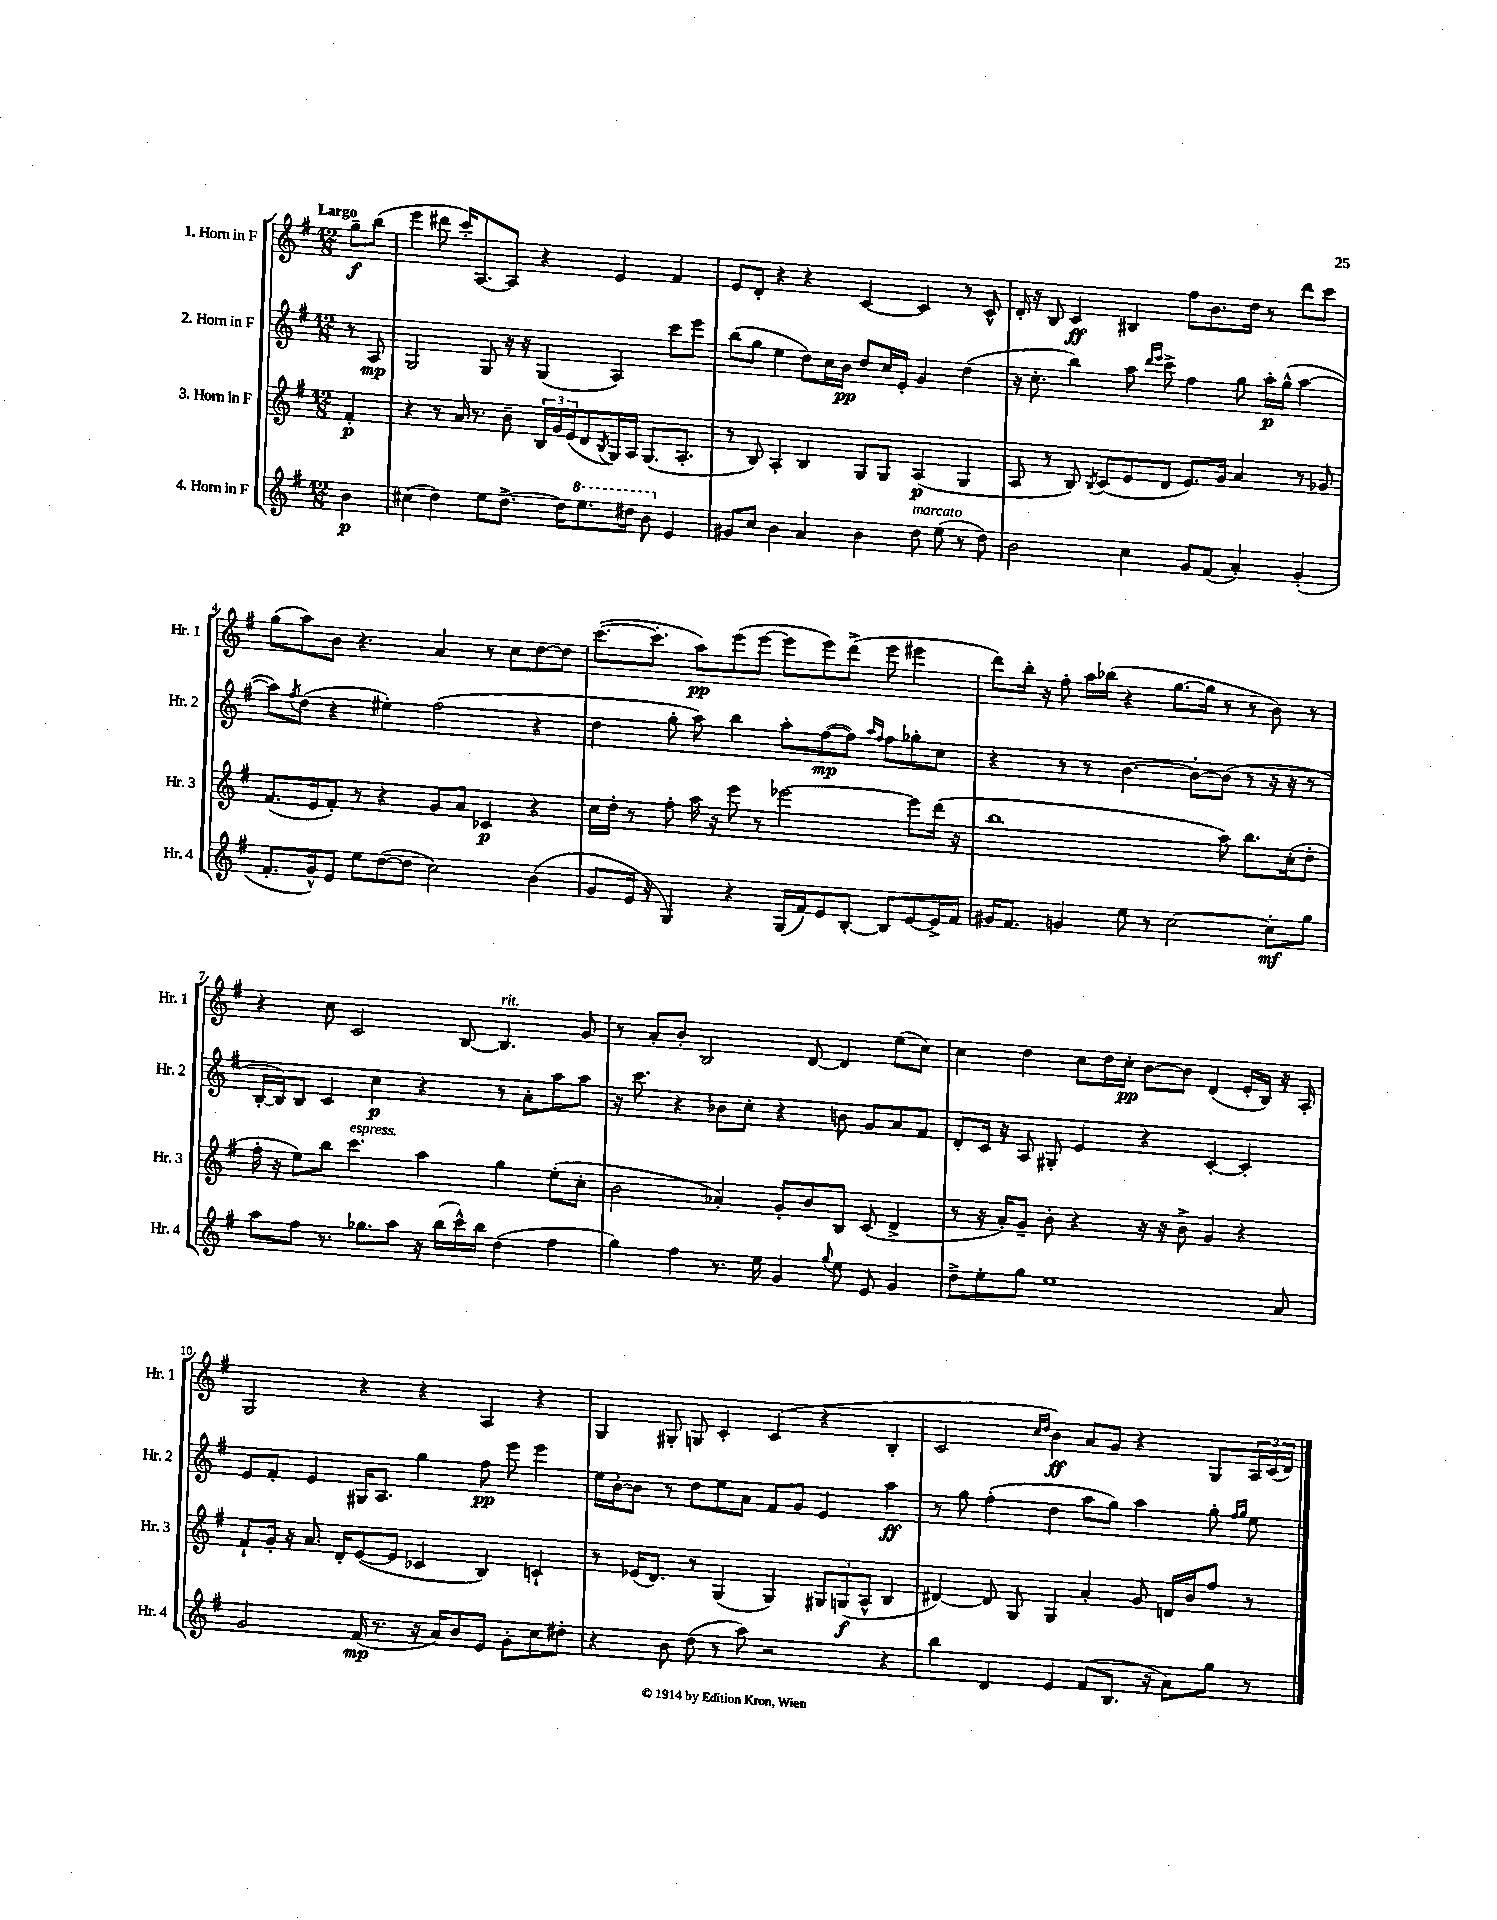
<<
\new StaffGroup <<
\new Staff = "s0" \with { instrumentName = "1. Horn in F" shortInstrumentName = "Hr. 1" } {
    \clef treble \key g \major \numericTimeSignature \time 12/8 \partial 4 \tempo "Largo"
    g''8--\f b''8( |
    e'''4 dis'''8 c'''16-.) a8.~ a8 r4 e'4 fis'4 |
    e'8 d'8-. r4 r4 c'4~ c'4 r8 c'8-^ |
    d'16-. r16 b8 c'4\ff bis4 fis''8 b'8. d''16 r8 d'''8 c'''8 |
    g''8( a''8) b'8 r4. a'4 r8 c''8 d''8~ d''8 |
    c'''8.~( c'''8.-. a''8\pp) e'''8( e'''8~ e'''8 e'''8) d'''8->( e'''8 eis'''4 |
    d'''8) b''16-. r16 fis''8-. a''16 bes''16( r4 g''8.~ g''16 r8 r8 b'8) r8 |
    r4 c''8 c'2 b8~ b4.^\markup { \italic "rit." } g'8 |
    r8 a'8-. b'8-. b2 d'8~ d'4 e''8( c''8) |
    c''4 d''4 c''8 d''16 c''16-.\pp b'8~ b'8 d'4( e'16-. b16) r16 a16-. |
    g2 r4 r4 a4 r4 |
    g4 gis8-. g8 c'4-. c'4( r4 b4-. |
    c'2 \grace { c''16 d''16 } b'4\ff) a'8 g'8 r4 g8 \tuplet 3/2 { a16 c'16( d'16) } \bar "|." |
}
\new Staff = "s1" \with { instrumentName = "2. Horn in F" shortInstrumentName = "Hr. 2" } {
    \clef treble \key g \major \numericTimeSignature \time 12/8 \partial 4
    r8 a8\mp |
    g2 g8 r16 r16 g4( a4) c'''8 e'''8 |
    b''8( g''8 e''4 d''8) c''16 b'16\pp d''8 c''16 e'16-. g'4 d''4( |
    r16 c''8.-. b''4) a''8 \grace { d'''16 e'''16 } c'''8-> fis''4 g''8 a''16-.\p g''16-^( a''4~ |
    a''8) \acciaccatura { fis''8 } d''8( r4 eis''4-.) fis''2( r4 |
    d''4 g''8-. a''8) b''4 a''8-. fis''8~\mp( fis''8) \grace { a''16 fis''16 } fis''8 ges''8-. c''8 |
    r4 r8 r8 b'4.~ b'8~-. b'8( r8 r16 r16 r8 |
    b16~-. b16) b8 c'4 c''4\p r4 r8 a'8-. a''8 a''8 |
    r16 c'''8. r4 bes'8 c''8-. r4 b'8 g'8 a'8 fis'8 |
    d'8-. c'16 r16 a8 gis8-. e'4 r4 c'4~-. c'4-. |
    e'8 fis'8-. e'4 gis16 a8. g''4 fis''8\pp e'''8 e'''4 |
    e''16 b'16~-. b'8 r8 d''8 e''8 a'8 fis'8 g'8 e'4 a''4\ff |
    r8 g''8 fis''4-.( d''4 a''8 g''8) a''4 g''8-. \grace { fis''16 g''16 } e''8 \bar "|." |
}
\new Staff = "s2" \with { instrumentName = "3. Horn in F" shortInstrumentName = "Hr. 3" } {
    \clef treble \key g \major \numericTimeSignature \time 12/8 \partial 4
    fis'4-.\p |
    r4 r8 a'16 r8. b'8-- \tuplet 3/2 { b16 g'16 e'16( } d'8 \acciaccatura { b8 } g16) a16 g8.( a8.-. |
    r8 b8) a4-. b4 g8 g8 a4\p( g4 |
    a8 r8 b8) \acciaccatura { b8 } c'8( e'8 d'8 e'8.) g'16 a'4 r8 ges'8 |
    fis'8.( e'16 fis'8-.) r8 r4 g'8 a'8 ces'4\p r4 |
    c''16 d''16-. r8 fis''8-. a''16 r16 e'''8 r8 ees'''2~ ees'''8 d'''16( r16 |
    b''1 a''8) b''8. c''16-.( d''8-. |
    fis''16-. r16 e''8) b''8 c'''4.^\markup { \italic "espress." } a''4 g''4 e''8-.( c''8-. |
    b'2 aes'4-.) g'8-. b'8 b8 c'8( d'4-> |
    r8 r16 a'16-.) g'8-- b'8-. r4 r16 r16 b'8-> g'4 r4 |
    fis'8-! g'16-. r16 a'8. d'16-. e'8~( e'8 ces'4 b4) c'4-! |
    r8 ees'16( d'8.) r8 g4( g4) \tuplet 3/2 { gis8 g8\f( a8-^ } b4 |
    dis'4~) dis'8 g8 g4 a'4-. g'8 d'16 b'16 fis''8 r8 \bar "|." |
}
\new Staff = "s3" \with { instrumentName = "4. Horn in F" shortInstrumentName = "Hr. 4" } {
    \clef treble \key g \major \numericTimeSignature \time 12/8 \partial 4
    b'4\p |
    cis''4( d''4) e''8 d''8.~-> d''16 \ottava #1 e'''8. dis'''16 b''8 \ottava #0 e'4 |
    gis'8 c''8 b'4 a'4 b'4 d''8^\markup { \italic "marcato" } e''8( r8 d''8) |
    b'2 c''4 g'8 fis'8( a'4-.) g'4-.( |
    fis'8.-. g'16-^) e'8 e''8 d''8~( d''8 c''2) b'4( |
    g'8 e'16 r16 g4) r4 g16( fis'16) e'8 b8~-. b8 e'8~ e'16-> fis'16 |
    gis'16 fis'8. g'4 e''8 r8 c''2~ c''8-.\mf g''8 |
    a''8 fis''8 r8. ges''8. a''8 r16 b''16( c'''16-^) b''16 d''4( fis''4 |
    g''4) fis''4 r8. e''16 g'4 \appoggiatura { g''8 } e''8 e'8 g'4 |
    d''8-> e''8-. g''8 e''1 a'8 |
    g'2 fis'16\mp( r8. r16 a'16) b'8 e'8 g'8-. c''8 dis''8-. |
    r4 b'8 d''8( r8 a''8) r2 r4 |
    b''4 d'4 e'4 fis'8( b8. r16 a'8) g''8 r8 \bar "|." |
}
>>
>>
